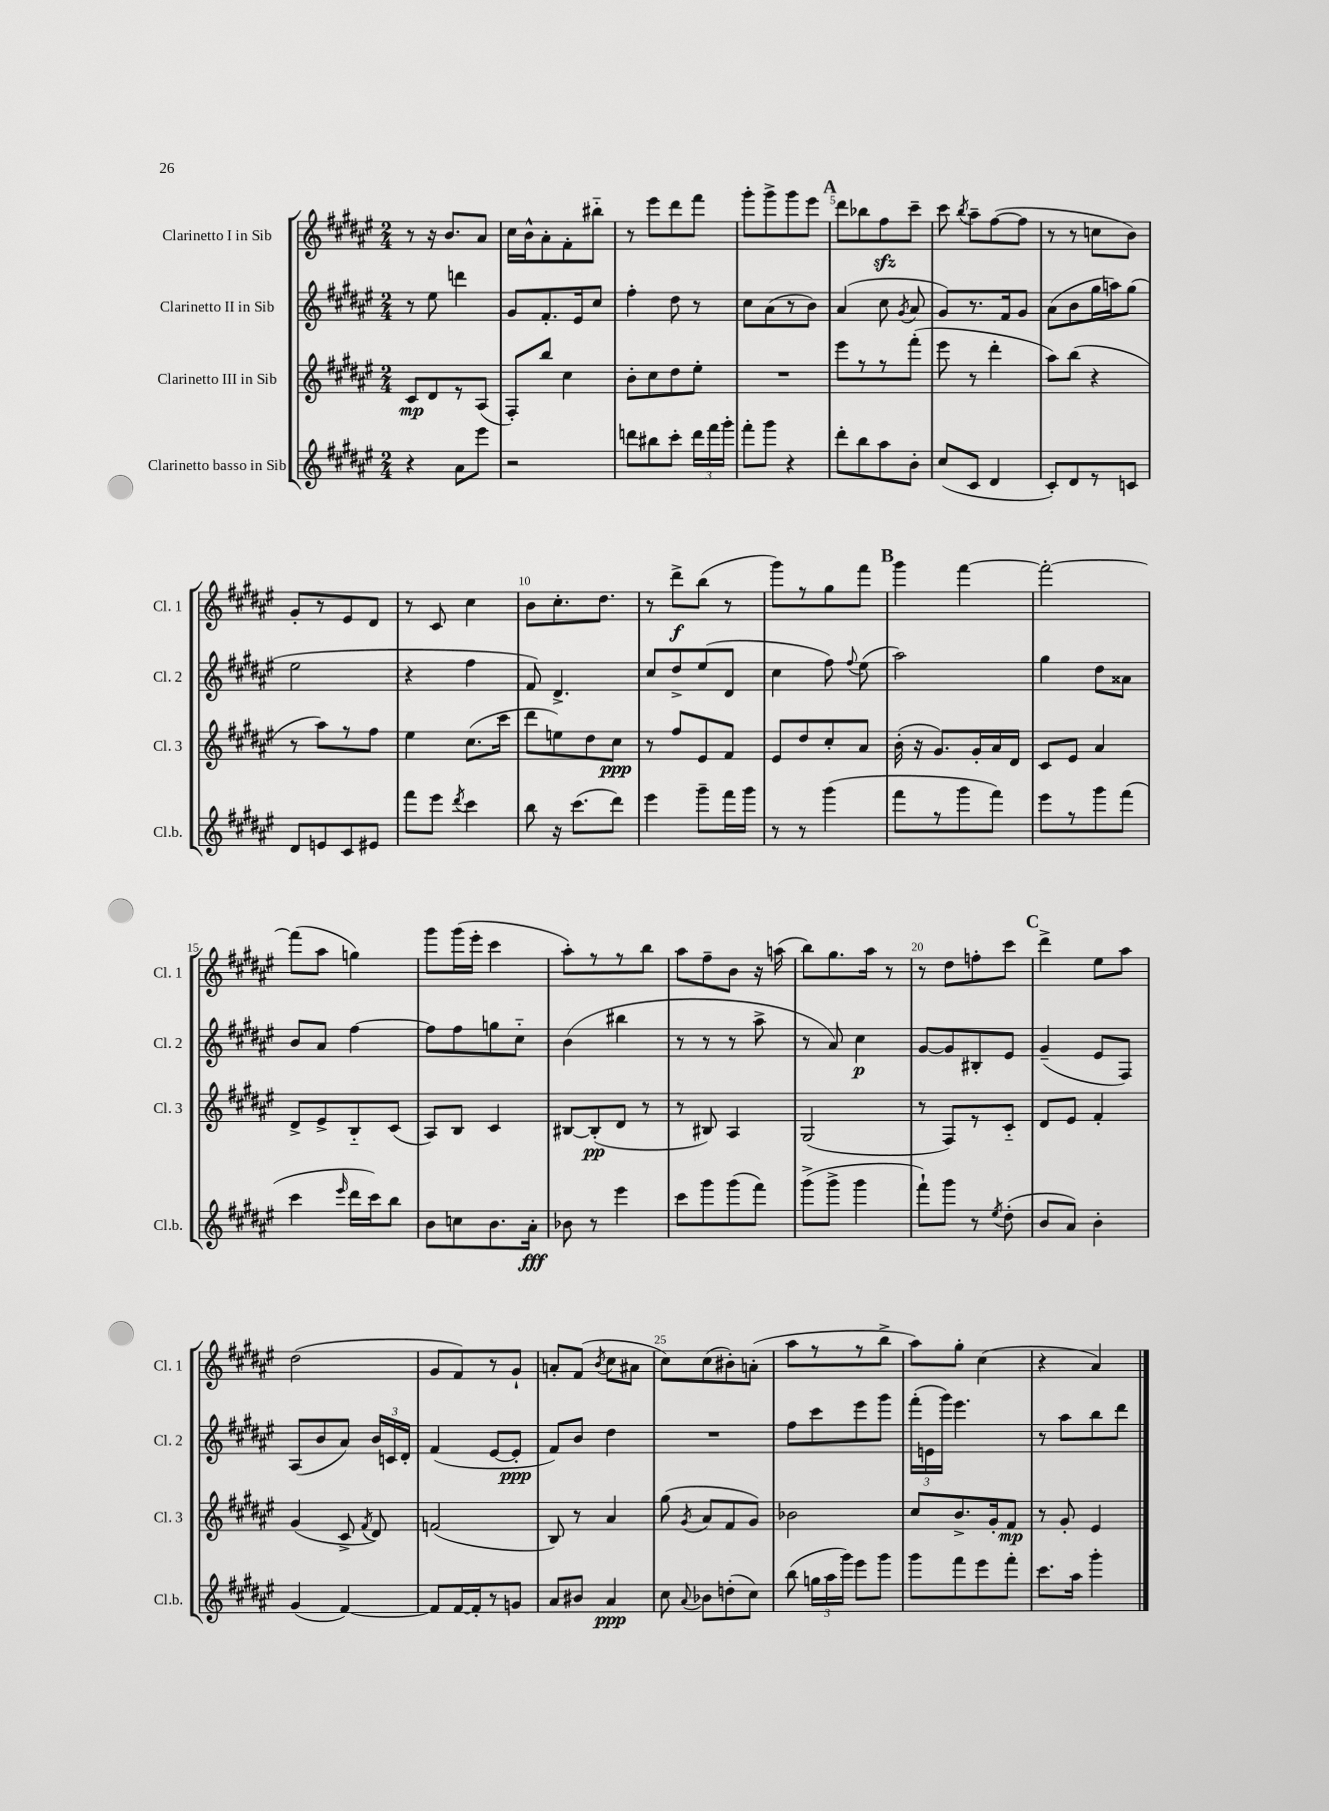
<<
\new StaffGroup <<
\new Staff = "s0" \with { instrumentName = "Clarinetto I in Sib" shortInstrumentName = "Cl. 1" } {
    \clef treble \key fis \major \numericTimeSignature \time 2/4
    \autoBeamOff r8 r16 b'8.[ ais'8] |
    cis''16[ b'16-^ ais'8-. fis'8-. bis''8]-_ |
    r8 eis'''8[ dis'''8 fis'''8] |
    gis'''8[-. gis'''8-> gis'''8 eis'''8] |
    \mark \markup { \bold "A" } dis'''8[ bes''8 fis''8\sfz cis'''8]-- |
    cis'''8 \acciaccatura { b''8 } ais''8[-- fis''8~( fis''8] |
    r8 r8 c''8[ b'8]) |
    gis'8[-. r8 eis'8 dis'8] |
    r8 cis'8 cis''4 |
    b'8[ cis''8.-. dis''8.] |
    r8 dis'''8[->\f b''8]( r8 |
    gis'''8[) r8 gis''8 fis'''8] |
    \mark \markup { \bold "B" } gis'''4 fis'''4~ |
    fis'''2~-. |
    fis'''8[( ais''8] g''4) |
    gis'''8[ gis'''16( eis'''16]-. cis'''4 |
    ais''8[-.) r8 r8 b''8] |
    ais''8[ fis''8-- b'8] r16 a''16( |
    b''8[) gis''8. ais''16] r8 |
    r8 dis''8[ f''8-. cis'''8] |
    \mark \markup { \bold "C" } dis'''4-> eis''8[ ais''8] |
    dis''2( |
    gis'8[ fis'8) r8 gis'8]-! |
    a'8[-. fis'8]( \acciaccatura { b'8 } cis''8[ ais'8] |
    cis''8[) cis''8( bis'8-.) a'8]-.( |
    ais''8[ r8 r8 b''8]-> |
    ais''8[) gis''8]-. cis''4( |
    r4 ais'4) \bar "|." |
}
\new Staff = "s1" \with { instrumentName = "Clarinetto II in Sib" shortInstrumentName = "Cl. 2" } {
    \clef treble \key fis \major \numericTimeSignature \time 2/4
    \autoBeamOff r8 eis''8 d'''4 |
    gis'8[ fis'8.-. eis'16 cis''8] |
    fis''4-. dis''8 r8 |
    cis''8[ ais'8( r8 b'8]) |
    \mark \markup { \bold "A" } ais'4( cis''8 \acciaccatura { gis'8 } ais'8 |
    gis'8[) r8. fis'16 gis'8] |
    ais'8[( b'8 gis''16 a''16) gis''8]( |
    eis''2 |
    r4 fis''4 |
    fis'8) dis'4.-> |
    cis''8[ dis''8-> eis''8( dis'8] |
    cis''4 fis''8) \appoggiatura { fis''8 } eis''8( |
    \mark \markup { \bold "B" } ais''2) |
    gis''4 dis''8[ aisis'8] |
    b'8[ ais'8] fis''4~ |
    fis''8[ fis''8 g''8 cis''8]-_ |
    b'4( bis''4 |
    r8 r8 r8 ais''8-> |
    r8 ais'8) cis''4\p |
    gis'8[~ gis'8 bis8-. eis'8] |
    \mark \markup { \bold "C" } gis'4--( eis'8[ fis8]) |
    ais8[( b'8 ais'8]) \tuplet 3/2 { b'16[ c'16 dis'16]-. } |
    fis'4( eis'8[~ eis'8]-.\ppp |
    fis'8[) b'8] dis''4 |
    R2 |
    fis''8[ cis'''8 eis'''8 gis'''8] |
    \tuplet 3/2 { fis'''16[-.( e'16 gis'''16]) } eis'''4. |
    r8 ais''8[ b''8 dis'''8] \bar "|." |
}
\new Staff = "s2" \with { instrumentName = "Clarinetto III in Sib" shortInstrumentName = "Cl. 3" } {
    \clef treble \key fis \major \numericTimeSignature \time 2/4
    \autoBeamOff cis'8[\mp dis'8 r8 ais8]( |
    fis8[-.) b''8] cis''4 |
    b'8[-. cis''8 dis''8 eis''8]-. |
    R2 |
    \mark \markup { \bold "A" } eis'''8[ r8 r8 fis'''8]-.( |
    eis'''8 r8 dis'''4-. |
    ais''8[) b''8]( r4 |
    r8 ais''8[) r8 fis''8] |
    eis''4 cis''8.[( cis'''16] |
    dis'''8[ e''8) dis''8 cis''8]\ppp |
    r8 fis''8[ eis'8 fis'8] |
    eis'8[ dis''8 cis''8-. ais'8] |
    \mark \markup { \bold "B" } b'16-.( r16 gis'8.[) gis'16-. ais'16 dis'16] |
    cis'8[ eis'8] ais'4 |
    dis'8[-> eis'8-> b8-_ cis'8]( |
    ais8[) b8] cis'4 |
    bis8[~ bis8-.\pp( dis'8] r8 |
    r8 bis8) ais4 |
    gis2( |
    r8 fis8[) r8 cis'8]-_ |
    \mark \markup { \bold "C" } dis'8[ eis'8] fis'4-. |
    gis'4( cis'8-> \acciaccatura { fis'8 } dis'8) |
    f'2( |
    b8) r8 ais'4 |
    gis''8( \acciaccatura { gis'8 } ais'8[ fis'8 gis'8]) |
    bes'2 |
    cis''8[ b'8.-> gis'16-. fis'8]\mp |
    r8 gis'8-. eis'4 \bar "|." |
}
\new Staff = "s3" \with { instrumentName = "Clarinetto basso in Sib" shortInstrumentName = "Cl.b." } {
    \clef treble \key fis \major \numericTimeSignature \time 2/4
    \autoBeamOff r4 ais'8[ eis'''8] |
    r2 |
    d'''8[ bis''8 cis'''8]-. \tuplet 3/2 { d'''16[ fis'''16 gis'''16]-. } |
    fis'''8[-. gis'''8] r4 |
    \mark \markup { \bold "A" } dis'''8[-. b''8 ais''8 b'8]-. |
    cis''8[( cis'8] dis'4 |
    cis'8[-.) dis'8 r8 c'8] |
    dis'8[ e'8 cis'8 eis'8] |
    fis'''8[ eis'''8] \acciaccatura { dis'''8 } cis'''4 |
    b''8 r16 cis'''8.[( dis'''8]) |
    eis'''4 gis'''8[-- fis'''16 gis'''16] |
    r8 r8 gis'''4( |
    \mark \markup { \bold "B" } fis'''8[ r8 gis'''8 fis'''8]) |
    eis'''8[ r8 gis'''8 fis'''8]( |
    cis'''4 \grace { eis'''16 } dis'''16[ cis'''16) b''8] |
    b'8[ c''8 b'8. ais'16]-.\fff |
    bes'8 r8 eis'''4 |
    cis'''8[ gis'''8 gis'''8( fis'''8]) |
    gis'''8[->( gis'''8]-> gis'''4 |
    fis'''8[-!) gis'''8] r8 \acciaccatura { eis''8 } dis''8-.( |
    \mark \markup { \bold "C" } b'8[ ais'8]) b'4-. |
    gis'4( fis'4~) |
    fis'8[ fis'16~ fis'16-. r8 g'8] |
    ais'8[ bis'8] ais'4\ppp |
    cis''8 \appoggiatura { ais'8 } bes'8[ d''8-.( cis''8]) |
    b''8( \tuplet 3/2 { g''16[ ais''16 gis'''16]) } eis'''8[ gis'''8] |
    gis'''8[ fis'''8 eis'''8 fis'''8]-. |
    cis'''8.[ ais''16] gis'''4-. \bar "|." |
}
>>
>>
\layout { \context { \Score \override BarNumber.break-visibility = ##(#f #t #t) barNumberVisibility = #(every-nth-bar-number-visible 5) } }
